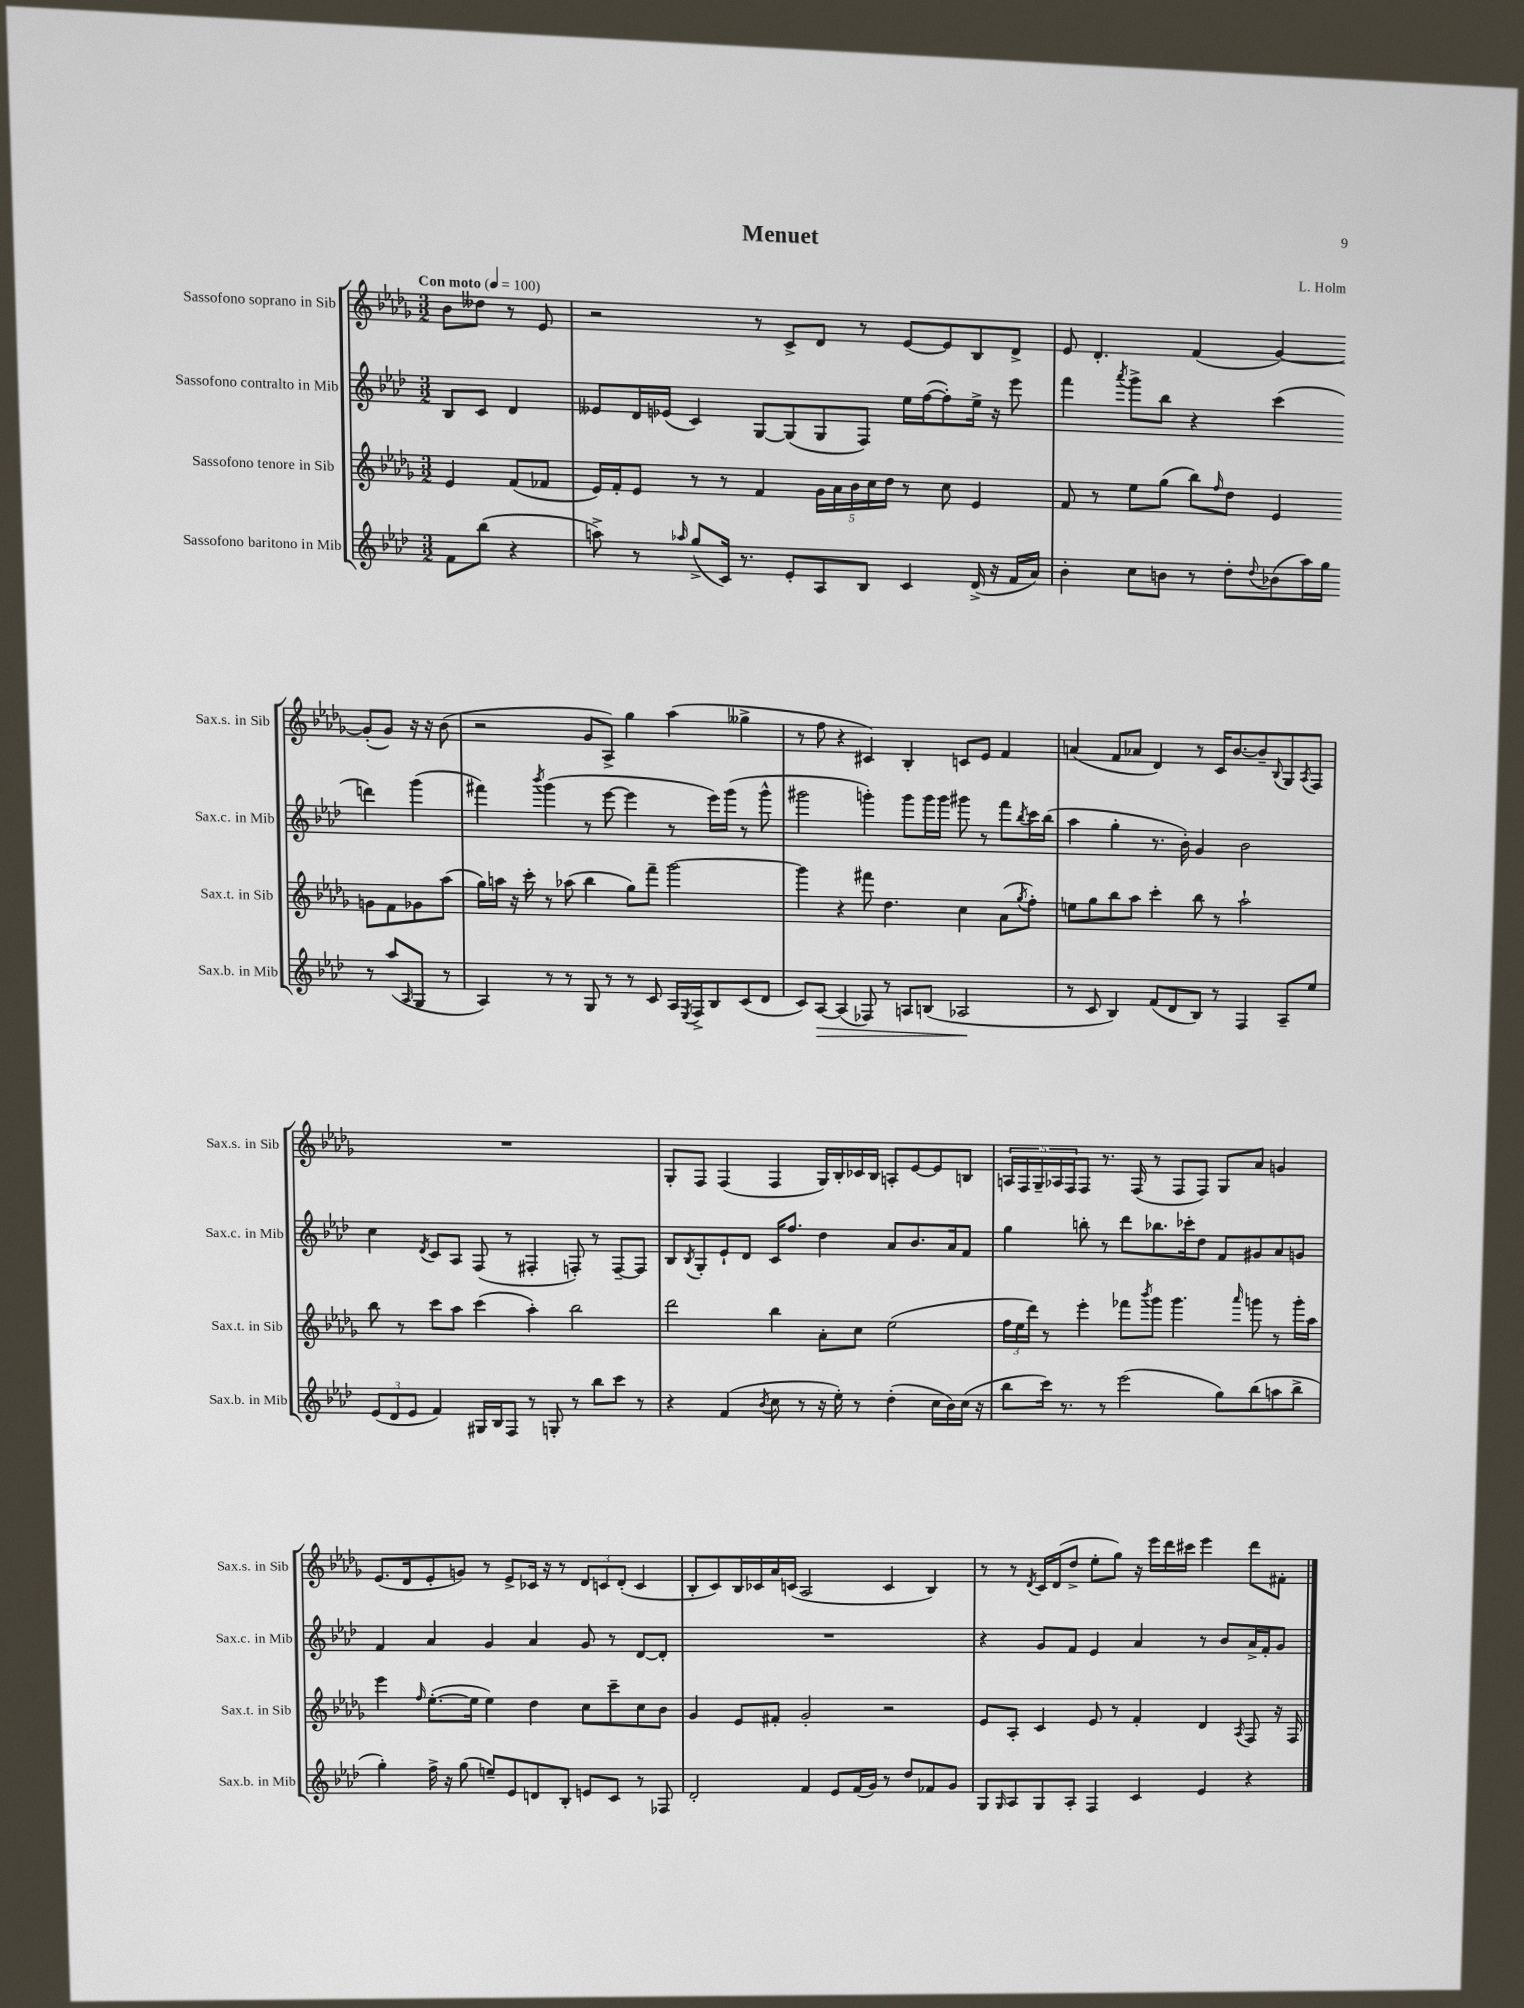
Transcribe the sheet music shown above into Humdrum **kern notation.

**kern	**kern	**kern	**kern
*staff4	*staff3	*staff2	*staff1
*clefG2	*clefG2	*clefG2	*clefG2
*k[b-e-a-d-]	*k[b-e-a-d-g-]	*k[b-e-a-d-]	*k[b-e-a-d-g-]
*M3/2	*M3/2	*M3/2	*M3/2
*MM100	*MM100	*MM100	*MM100
8f	4e-	8B-	8b-
(8bb-	.	8c	8dd--
4r	(8f	4d-	8r
.	8f-	.	8e-
=	=	=	=
8aa^)	16e-)	8e--	2r
.	16f'	.	.
8r	8e-	16d-	.
.	.	(16e-	.
16qqaa-	.	.	.
(8gg^	8r	4c)	.
16c)	8r	.	.
8.r	.	.	.
.	4f	[8G	8r
8e-'	.	(8G]	8c^
8A-	20g-	8G	8d-
.	20a-	.	.
.	20b-	.	.
8B-	.	8F)	8r
.	20cc	.	.
.	20dd-	.	.
4c	8r	16ee-	[8e-
.	.	([16ff	.
.	8cc	8ff'])	8e-]
(16d-^	4e-	16ee-^	8B-
16r	.	16r	.
16f	.	8eee-	8d-^
16a-)	.	.	.
=	=	=	=
4b-'	8f	4fff	8e-
.	8r	.	4.d-'
.	.	8qaaa-	.
8cc	8ee-	8ggg^	.
8b	(8gg-	8bb-	.
8r	8bb-)	4r	(4f
.	16qqff	.	.
8dd-'	8dd-	.	.
8qqdd-	.	.	.
(8b-	4e-	(4ccc	[4g-)
16aa-)	.	.	.
16gg	.	.	.
8r	8g	4ddd)	(8g-']
(8aa-	8f	.	8g-)
16qqA-	.	.	.
8G	8g-	(4ggg	16r
.	.	.	16r
8r	(8aa-	.	(8b-
=	=	=	=
4A-)	16gg-)	4fff#)	2r
.	16aa	.	.
.	16r	.	.
.	16ccc'	.	.
.	.	8qbbb-	.
8r	8r	(4ggg	.
8r	(8aa-	.	.
8G	4bb-	8r	8g-
8r	.	[8eee-	8A-^)
8r	8gg-)	4eee-]	4gg-
8c	8fff~	.	.
16A-	[2ggg-	8r	(4aa-
8qE-	.	.	.
16F^	.	.	.
8B-	.	16eee-)	.
.	.	(16ggg	.
(8c	.	8r	4gg--^
8d-	.	8ggg^^	.
=	=	=	=
8c)	4ggg-]	2ggg#	8r
[8A-	.	.	8ff
(4A-]	4r	.	4r
8F-)	8fff#	4ggg')	4c#)
8r	4.dd-	.	.
8A	.	8ggg	4B-'
(8B	.	16ggg	.
.	.	16ggg	.
2A-	4cc	8ggg#	8c
.	.	8r	8e-
.	(8a-	8fff	4f
.	8qgg-	8qbb-	.
.	8ff')	16ccc	.
.	.	(16bb-	.
=	=	=	=
8r	8ee	4aa-	(4a
8c	8gg-	.	.
4B-)	8bb-	4gg'	8f
.	8aa-	.	8a-
(8f	4ccc'	8.r	4d-)
8d-	.	.	.
.	.	16b-')	.
8B-)	8bb-	4g	8r
8r	8r	.	16c
.	.	.	[8.b-
4F	2aa-`	2b-	.
.	.	.	8b-~]
.	.	.	8qqB-
8A-~	.	.	8G-
.	.	.	8qA-
8ee-	.	.	8F
=	=	=	=
(12e-	8bb-	4cc	1.r
12d-	.	.	.
.	8r	.	.
12e-	.	.	.
.	.	8qd-	.
4f)	8ccc	8c	.
.	8aa-	8A-	.
16G#	(4ccc	(8F	.
16B-	.	.	.
8F	.	8r	.
8r	4aa-')	4F#'	.
8G'	.	.	.
8r	2bb-	8F')	.
8bb-	.	8r	.
8ccc	.	[8F~	.
8r	.	8F]	.
=	=	=	=
4r	2ddd-	8B-	8G-'
.	.	8qB-	.
.	.	8G'	8F
(4f	.	8e-`	(4F
.	.	8d-	.
8qb-	.	.	.
8cc	4bb-	16c	4F
.	.	8.ff	.
8r	.	.	.
16r	8a-'	4dd-	16G-)
16ee-')	.	.	16B-'
8r	8cc	.	16c-
.	.	.	16B-
(4dd-'	(2ee-	8a-	8A'
.	.	8.b-	[8e-
16cc	.	.	8e-]
16b-)	.	16a-	.
(16cc	.	8f	8B
16r	.	.	.
=	=	=	=
8bb-	24ff	4gg	20A
.	24ee-	.	.
.	.	.	20F
.	24ddd-)	.	.
.	.	.	20G-~
16ccc)	8r	.	.
.	.	.	20A-
8.r	.	.	.
.	.	.	20F
.	4eee-'	8bb'	8F
8r	.	8r	8.r
(2eee-	8fff-	8ddd-	.
.	.	.	(16F
.	8qbbb-	.	.
.	8ggg-	8.bb-	8r
.	4.ggg-	.	8F
.	.	16ccc-'	.
.	.	8dd-	8F)
8gg)	.	8f	8G-
.	16qqaaa-	.	.
(8bb-	8ggg	8g#	8a-
8aa	8r	8a-	4g
8bb-^	16ggg'	8g	.
.	16aa-	.	.
=	=	=	=
4gg')	4eee-	4f	(8.e-
.	.	.	16d-
.	16qqff	.	.
16ff^	([8.ee-'	4a-	8e-'
16r	.	.	.
(8gg	.	.	8g)
.	16ee-]	.	.
8ee~)	4ee-)	4g	8r
8e-	.	.	8e-^
8d	4dd-	4a-	16c-
.	.	.	16r
8B-'	.	.	8r
8e	8cc	8g	12d-
.	.	.	12c
8c	8ccc~	8r	.
.	.	.	(12d-'
8r	8cc	[8d-	4c
8F-	8b-	8d-']	.
=	=	=	=
2d-'	4g-	1.r	8B-'
.	.	.	8c)
.	8e-	.	16B-
.	.	.	16c-
.	8f#'	.	16a-
.	.	.	(16c
4f	2g-'	.	2A-
8e-	.	.	.
(16f	.	.	.
16g)	.	.	.
8r	2r	.	4c
8dd-	.	.	.
8f-	.	.	4B-)
8g	.	.	.
=	=	=	=
8G	8e-	4r	8r
16qqG	.	.	.
8A-	8A-'	.	8r
.	.	.	8qd-
8G	4c	8g	16c
.	.	.	(16d-
8A-'	.	8f	8dd-^
4F	8e-	4e-	8ee-'
.	8r	.	8gg-)
4c	4f'	4a-	16r
.	.	.	16eee-
.	.	.	16ddd-
.	.	.	16ccc#
4e-	4d-	8r	4eee-
.	.	8b-	.
.	8qA-	.	.
4r	8F	16a-^	8ddd-
.	.	16f'	.
.	16r	8g	8f#'
.	16F	.	.
==	==	==	==
*-	*-	*-	*-
